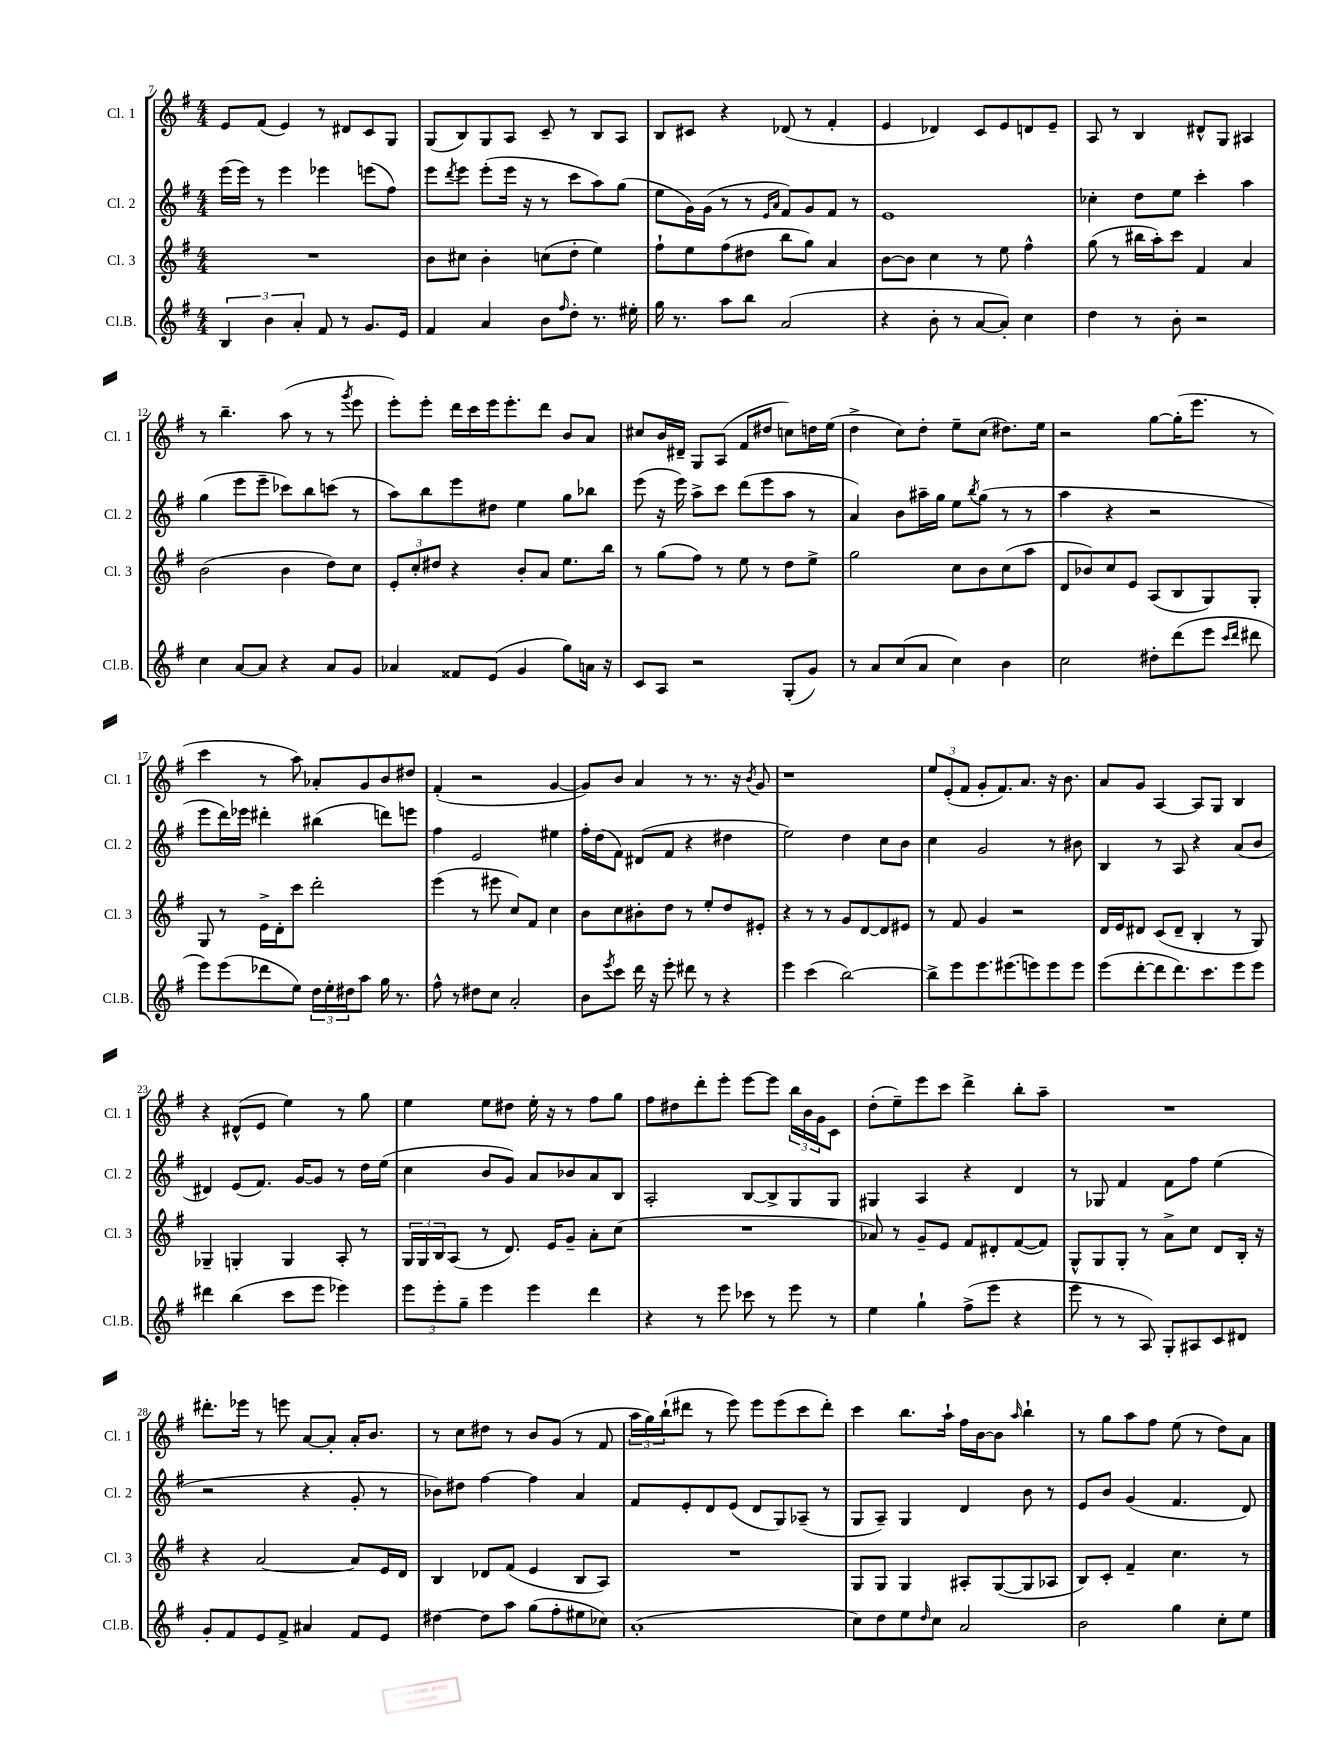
<<
\new StaffGroup <<
\new Staff = "s0" \with { instrumentName = "Cl. 1" shortInstrumentName = "Cl. 1" } {
    \clef treble \key g \major \numericTimeSignature \time 4/4
    e'8 fis'8( e'4) r8 dis'8 c'8 g8 |
    g8( b8) g8 a8 c'8-- r8 b8 a8 |
    b8 cis'8 r4 des'8( r8 fis'4-. |
    e'4 des'4) c'8 e'8 d'8 e'8-- |
    a8 r8 b4 dis'8-^ g8 ais4 |
    r8 b''4.-- a''8( r8 r8 \acciaccatura { g'''8 } e'''8 |
    e'''8-.) e'''8-. d'''16 c'''16 e'''16 e'''8.-. d'''8 b'8 a'8 |
    cis''8 b'16 dis'16-- g8 a8( fis'8 dis''8 c''8) d''16 e''16( |
    d''4-> c''8) d''8-. e''8-- c''8( dis''8.) e''16 |
    r2 g''8~ g''16-.( e'''8. r8 |
    c'''4 r8 a''8) aes'8-. g'8 b'8 dis''8 |
    fis'4-.( r2 g'4~ |
    g'8) b'8 a'4 r8 r8. r16 \acciaccatura { b'8 } g'8 |
    r1 |
    \tuplet 3/2 { e''8 e'8-.( fis'8 } g'8-. fis'8.) a'8. r16 b'8. |
    a'8 g'8 a4~ a8 g8 b4 |
    r4 dis'8-^( e'8 e''4) r8 g''8 |
    e''4 e''8 dis''8 e''16-. r16 r8 fis''8 g''8 |
    fis''8 dis''8 d'''8-. e'''8-. e'''8~ e'''8 \tuplet 3/2 { b''16 b'16 g'16 } c'8 |
    d''8-.( e''8--) e'''8 c'''8 d'''4-> b''8-. a''8-- |
    R1 |
    dis'''8.-. ees'''16 r8 e'''8 a'8~ a'8-. a'16-. b'8. |
    r8 c''8 dis''8 r8 b'8 g'8( r8 fis'8 |
    \tuplet 3/2 { a''16 g''16) b''16-!( } dis'''8 r8 e'''8) e'''8 e'''8( c'''8 dis'''8-.) |
    c'''4 b''8. a''16-! fis''16 b'16~ b'8 \grace { a''16 } b''4-! |
    r8 g''8 a''8 fis''8 e''8( r8 d''8) a'8 \bar "|." |
}
\new Staff = "s1" \with { instrumentName = "Cl. 2" shortInstrumentName = "Cl. 2" } {
    \clef treble \key g \major \numericTimeSignature \time 4/4
    e'''16( e'''16) r8 e'''4 ees'''4 e'''8( fis''8) |
    e'''8 \acciaccatura { d'''8 } e'''8 e'''8-.( e'''16 r16 r8 c'''8 a''8) g''8( |
    e''8 g'16) g'16( r8 r8 \grace { e'16 a'16 } fis'8) g'8 fis'8 r8 |
    e'1 |
    ces''4-. d''8 e''8 c'''4-. a''4 |
    g''4( e'''8 e'''8-- ces'''8) b''8 c'''8( r8 |
    a''8) b''8 e'''8 dis''8 e''4 g''8 bes''8 |
    e'''8( r16 e'''16) a''8-> c'''8 d'''8( e'''8 a''8 r8 |
    a'4) b'8 ais''16-- g''16 e''8 \acciaccatura { b''8 } g''8( r8 r8 |
    a''4 r4 r2 |
    e'''8 d'''16) ees'''16 dis'''4-. bis''4( d'''8) e'''8 |
    fis''4 e'2 eis''4 |
    fis''16-. d''16( fis'8) dis'8( fis'8 r4 dis''4 |
    e''2) d''4 c''8 b'8 |
    c''4 g'2 r8 bis'8 |
    b4 r8 a8 r4 a'8( b'8 |
    dis'4) e'8( fis'8.) g'16~ g'8 r8 d''16 e''16( |
    c''4 b'8 g'8) a'8 bes'8 a'8 b8 |
    a2-. b8~ b8-> g8 g8 |
    gis4 a4 r4 d'4 |
    r8 ges8 fis'4 fis'8 fis''8 e''4( |
    r2 r4 g'8-. r8 |
    bes'8) dis''8 fis''4~ fis''4 a'4 |
    fis'8 e'8-. d'8 e'8( d'8 g8) aes8--( r8 |
    g8 a8--) g4 d'4 b'8 r8 |
    e'8 b'8 g'4( fis'4. d'8) \bar "|." |
}
\new Staff = "s2" \with { instrumentName = "Cl. 3" shortInstrumentName = "Cl. 3" } {
    \clef treble \key g \major \numericTimeSignature \time 4/4
    R1 |
    b'8 cis''8 b'4-. c''8( d''8-. e''4) |
    fis''8-! e''8 fis''8( dis''8 b''8 g''8) a'4 |
    b'8~ b'8 c''4 r8 e''8 fis''4-^ |
    g''8( r8 bis''16 a''16-.) c'''8 fis'4 a'4 |
    b'2( b'4 d''8) c''8 |
    \tuplet 3/2 { e'8-. c''8-. dis''8 } r4 b'8-. a'8 e''8. b''16 |
    r8 g''8( fis''8) r8 e''8 r8 d''8 e''8-> |
    g''2 c''8 b'8 c''8( a''8 |
    d'8 bes'8) c''8 e'8 a8( b8 g8) g8-. |
    g8 r8 e'16-> d'16-. c'''8 d'''2-. |
    e'''4( r8 eis'''8 c''8) fis'8 c''4 |
    b'8 c''8 bis'8-. d''8 r8 e''8-. d''8 eis'8-. |
    r4 r8 r8 g'8 d'8~ d'8 eis'8 |
    r8 fis'8 g'4 r2 |
    d'16 e'16 dis'8 c'8( dis'8-- b4-. r8 g8) |
    ges4-- g4-. g4 a8-. r8 |
    \tuplet 3/2 { g16 g16 b16 } a8( r8 d'8.) e'16 g'8-- a'8-. c''8( |
    R1 |
    aes'8) r8 g'8-- e'8 fis'8 dis'8-. fis'8~( fis'8) |
    g8-^ g8 g8-. r8 a'8-> c''8 d'8 b16-. r16 |
    r4 a'2~ a'8 e'16 d'16 |
    b4 des'8 fis'8( e'4 b8 a8) |
    R1 |
    g8 g8 g4 ais8-. g8~( g8 aes8 |
    b8) c'8-. fis'4-- c''4. r8 \bar "|." |
}
\new Staff = "s3" \with { instrumentName = "Cl.B." shortInstrumentName = "Cl.B." } {
    \clef treble \key g \major \numericTimeSignature \time 4/4
    \tuplet 3/2 { b4 b'4 a'4-. } fis'8 r8 g'8. e'16 |
    fis'4 a'4 b'8 \grace { fis''16 } d''8-. r8. eis''16-. |
    g''16 r8. a''8 b''8 a'2( |
    r4 b'8-. r8 a'8~ a'8-.) c''4 |
    d''4 r8 b'8-. r2 |
    c''4 a'8~ a'8 r4 a'8 g'8 |
    aes'4 fisis'8 e'8( g'4 g''8) a'16 r16 |
    c'8 a8 r2 g8-.( g'8) |
    r8 a'8 c''8( a'8 c''4) b'4 |
    c''2 dis''8-. d'''8( e'''8 \grace { c'''16 d'''16 } dis'''8 |
    e'''8) e'''8( des'''8 e''8) \tuplet 3/2 { d''16 e''16-. dis''16 } a''8 g''16 r8. |
    fis''8-^ r8 dis''8 c''8 a'2-. |
    b'8 \acciaccatura { e'''8 } c'''8 d'''16 r16 e'''8-. dis'''8 r8 r4 |
    e'''4 c'''4( b''2~) |
    b''8-> e'''8 e'''8. eis'''8.( e'''8) e'''8 e'''8 |
    e'''8( d'''8~-. d'''8 d'''8.) c'''8. e'''8 e'''8 |
    dis'''4 b''4( c'''8 e'''8 ees'''4) |
    \tuplet 3/2 { e'''8 e'''8-. g''8-- } e'''4 e'''4 d'''4 |
    r4 r8 e'''8 ces'''8 r8 e'''8 r8 |
    e''4 g''4-! fis''8->( e'''8 r4 |
    e'''8 r8 r8 a8) g8-. ais8 c'8 dis'8 |
    g'8-. fis'8 e'8 fis'8-> ais'4 fis'8 e'8 |
    dis''4~ dis''8 a''8 g''8( fis''8-. eis''8 ces''8) |
    a'1-.( |
    c''8) d''8 e''8 \grace { d''16 } c''8 a'2 |
    b'2 g''4 c''8-. e''8 \bar "|." |
}
>>
>>
\layout { \context { \Score currentBarNumber = #7 } }
